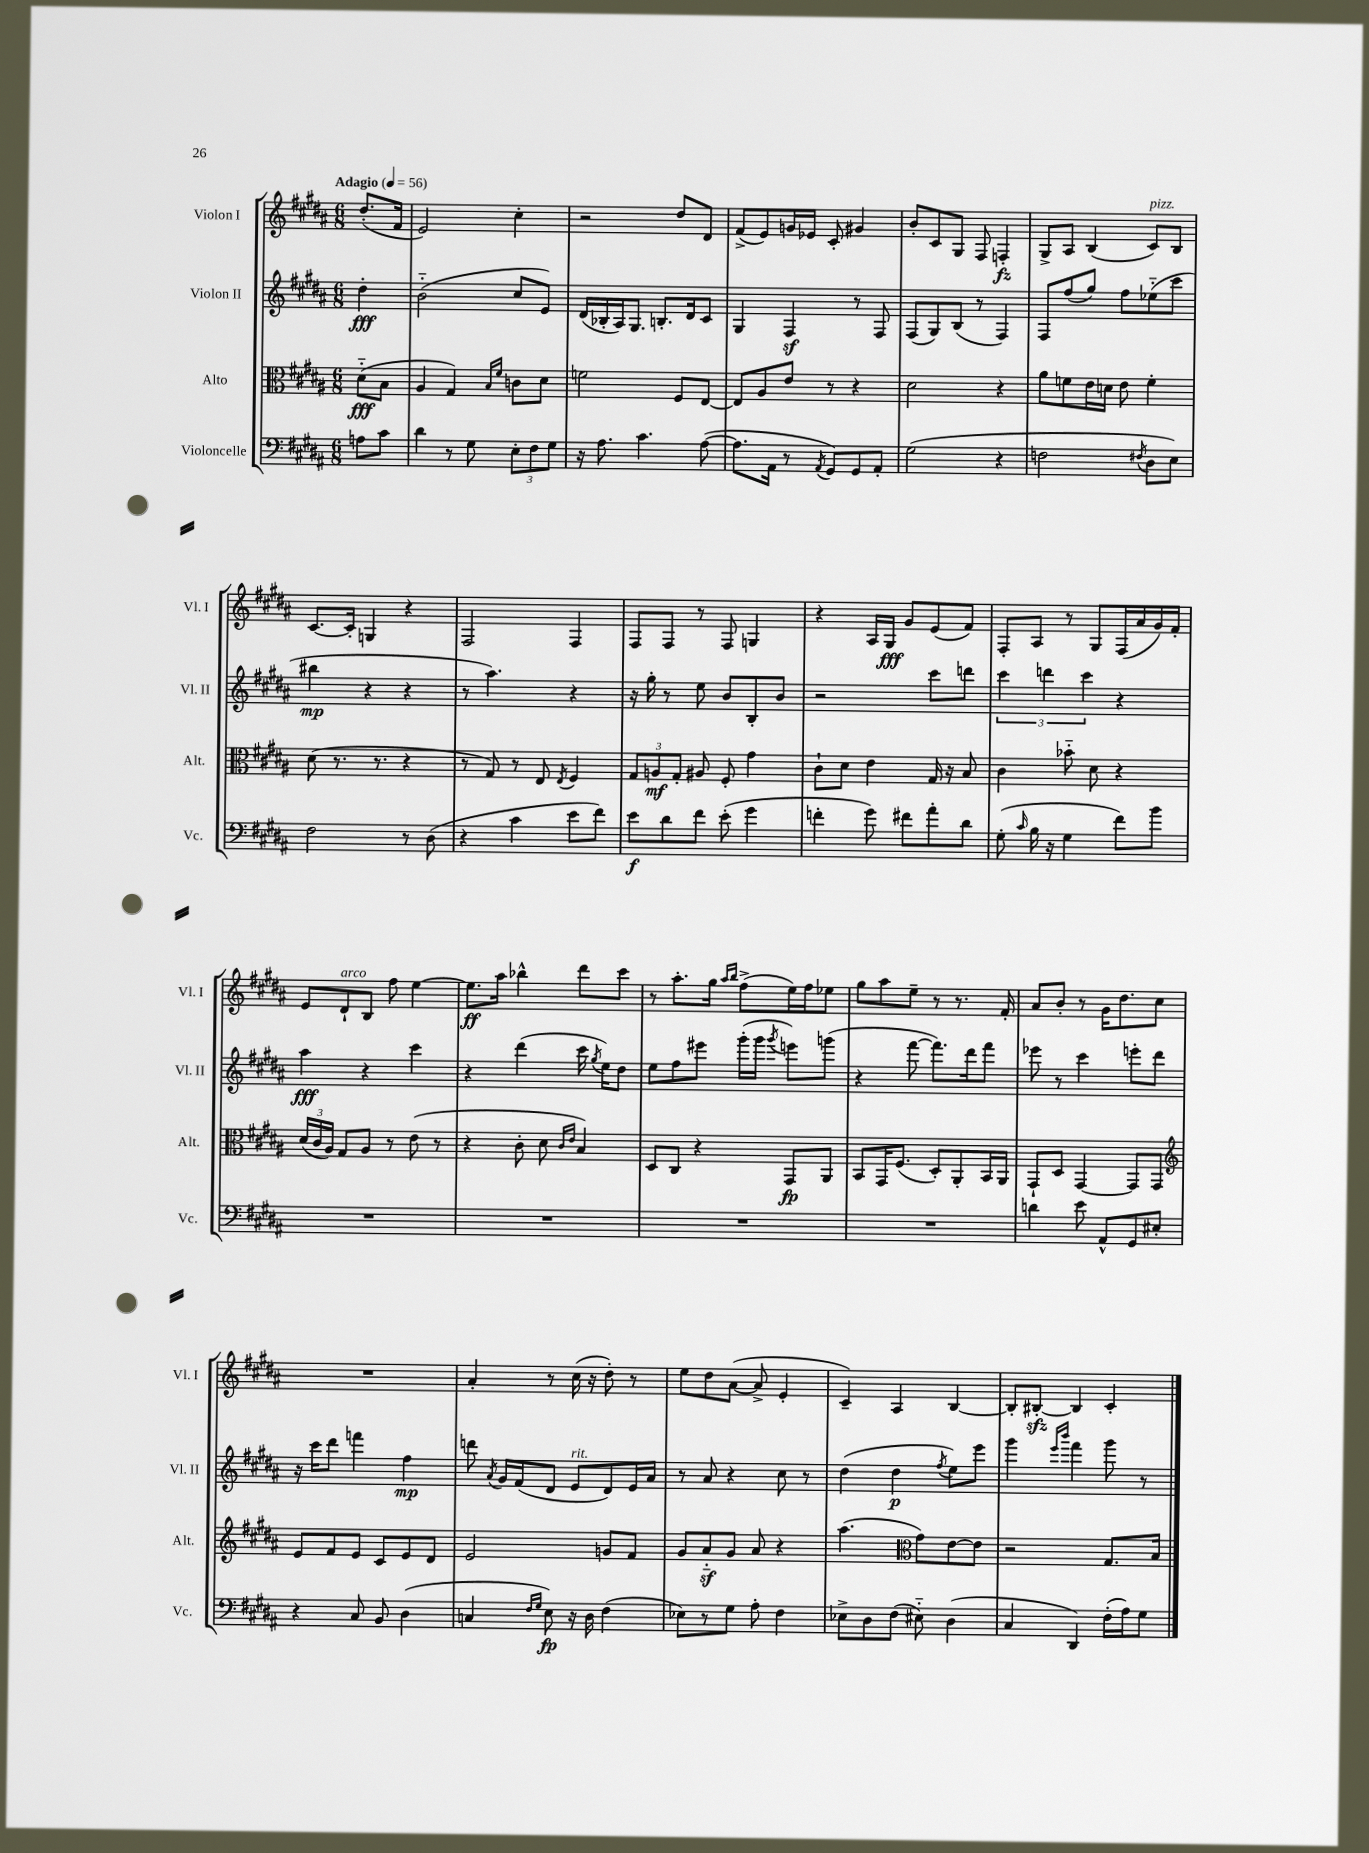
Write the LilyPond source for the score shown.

<<
\new StaffGroup <<
\new Staff = "s0" \with { instrumentName = "Violon I" shortInstrumentName = "Vl. I" } {
    \clef treble \key b \major \numericTimeSignature \time 6/8 \partial 4 \tempo "Adagio" 4 = 56
    \autoBeamOff dis''8.[-.( fis'16] |
    e'2) cis''4-. |
    r2 dis''8[ dis'8] |
    fis'8[->( e'8) g'16 ees'16] cis'8-. gis'4 |
    b'8[-. cis'8 gis8] fis8 f4-.\fz |
    gis8[-> ais8] b4( cis'8[^\markup { \italic "pizz." }) b8] |
    cis'8.[~ cis'16]-. g4 r4 |
    fis2 fis4 |
    fis8[ fis8] r8 fis8 g4 |
    r4 ais16[ gis16]\fff gis'8[ e'8( fis'8]) |
    fis8[-. ais8] r8 gis8[ fis16( ais'16 gis'16) fis'16]-. |
    e'8[ dis'8-!^\markup { \italic "arco" } b8] fis''8 e''4~ |
    e''8.[\ff ais''16] bes''4-^ dis'''8[ cis'''8] |
    r8 ais''8.[-. gis''16] \grace { ais''16[ b''16] } fis''8[->( e''16) fis''16 ees''8] |
    gis''8[ ais''8 e''8]-- r8 r8. fis'16-. |
    ais'8[ b'8]-. r8 gis'16[ dis''8. cis''8] |
    R2. |
    ais'4-. r8 cis''16( r16 dis''8-.) r8 |
    e''8[ dis''8 ais'8]~( ais'8-> e'4-. |
    cis'4--) ais4 b4~ |
    b8[-. bis8]~-.\sfz bis4 cis'4-. \bar "|." |
}
\new Staff = "s1" \with { instrumentName = "Violon II" shortInstrumentName = "Vl. II" } {
    \clef treble \key b \major \numericTimeSignature \time 6/8 \partial 4
    \autoBeamOff dis''4-.\fff |
    b'2-_( cis''8[ e'8]) |
    dis'16[( bes16-. ais16) gis8.] b8.[-. dis'16 cis'8] |
    gis4 fis4\sf r8 fis8 |
    fis8[( gis8) b8]( r8 fis4) |
    fis8[ fis''8( gis''8]) fis''8[ ees''8-_( cis'''8] |
    bis''4\mp r4 r4 |
    r8 ais''4.) r4 |
    r16 gis''16-. r8 e''8 b'8[ b8-. b'8] |
    r2 cis'''8[ d'''8] |
    \tuplet 3/2 { cis'''4 d'''4 cis'''4 } r4 |
    ais''4\fff r4 cis'''4 |
    r4 dis'''4( cis'''16 \acciaccatura { gis''8 } e''16[) dis''8] |
    e''8[ fis''8 eis'''8] gis'''16[-.( gis'''16] \acciaccatura { gis'''8 } e'''8[) g'''8]( |
    r4 fis'''8~ fis'''8.[) dis'''16 fis'''8] |
    ees'''8 r8 cis'''4 e'''8[-. dis'''8] |
    r16 cis'''16[ dis'''8] f'''4 fis''4\mp |
    d'''8 \acciaccatura { ais'8 } gis'16[ fis'16( dis'8] e'8[^\markup { \italic "rit." } dis'8) e'16 ais'16] |
    r8 ais'8 r4 cis''8 r8 |
    dis''4( dis''4\p \acciaccatura { fis''8 } e''8[) e'''8] |
    gis'''4 \grace { e'''16[ b'''16] } fis'''4 gis'''8 r8 \bar "|." |
}
\new Staff = "s2" \with { instrumentName = "Alto" shortInstrumentName = "Alt." } {
    \clef alto \key b \major \numericTimeSignature \time 6/8 \partial 4
    \autoBeamOff dis'8[-_\fff( b8] |
    ais4 gis4) \grace { b16[ fis'16] } c'8[ dis'8] |
    f'2 fis8[ e8]~ |
    e8[ ais8 e'8] r8 r4 |
    dis'2 r4 |
    ais'8[ f'8 e'16 d'16] e'8 f'4-. |
    dis'8( r8. r8. r4 |
    r8 gis8) r8 e8 \acciaccatura { e8 } fis4 |
    \tuplet 3/2 { gis8[ a8\mf gis8]-. } ais8 fis8-. gis'4 |
    cis'8[-! dis'8] e'4 gis16 r16 b8 |
    cis'4 bes'8-_ dis'8 r4 |
    \tuplet 3/2 { dis'16[( cis'16 ais16]) } gis8[ ais8] r8 e'8( r8 |
    r4 cis'8-. dis'8 \grace { cis'16[ e'16] } b4) |
    dis8[ cis8] r4 gis,8[\fp ais,8] |
    b,8[ gis,16 fis8.]( dis8[-.) ais,8-. b,16 ais,16] |
    gis,8[-! dis8] gis,4~ gis,8[ gis,8] |
    \clef treble e'8[ fis'8 e'8] cis'8[ e'8 dis'8] |
    e'2 g'8[ fis'8] |
    gis'8[ ais'8-_\sf gis'8] ais'8 r4 |
    ais''4.( \clef alto gis'8[) e'8~ e'8] |
    r2 gis8.[ b16] \bar "|." |
}
\new Staff = "s3" \with { instrumentName = "Violoncelle" shortInstrumentName = "Vc." } {
    \clef bass \key b \major \numericTimeSignature \time 6/8 \partial 4
    \autoBeamOff a8[ cis'8] |
    dis'4 r8 gis8 \tuplet 3/2 { e8[-. fis8 gis8] } |
    r16 ais8. cis'4. ais8~( |
    ais8.[ ais,16] r8 \acciaccatura { ais,8 } gis,8[) gis,8 ais,8]-. |
    gis2( r4 |
    f2 \acciaccatura { fis8 } dis8[ e8]) |
    fis2 r8 dis8( |
    r4 cis'4 e'8[ fis'8]) |
    e'8[\f dis'8 fis'8] e'8-.( gis'4 |
    f'4-. gis'8) fis'8[ ais'8-. dis'8] |
    gis8-.( \grace { cis'16 } b16 r16 gis4 fis'8[) b'8] |
    R2. |
    R2. |
    R2. |
    R2. |
    d'4 e'8 ais,8[-^ gis,8 eis8]-. |
    r4 cis8 b,8 dis4( |
    c4 \grace { fis16[ gis16] } e8\fp) r16 dis16 fis4( |
    ees8[) r8 gis8] ais8-. fis4 |
    ees8[-> dis8 fis8]( eis8-_) dis4( |
    cis4 dis,4) fis16[-.( ais16) gis8] \bar "|." |
}
>>
>>
\layout { \context { \Score \remove "Bar_number_engraver" } }
